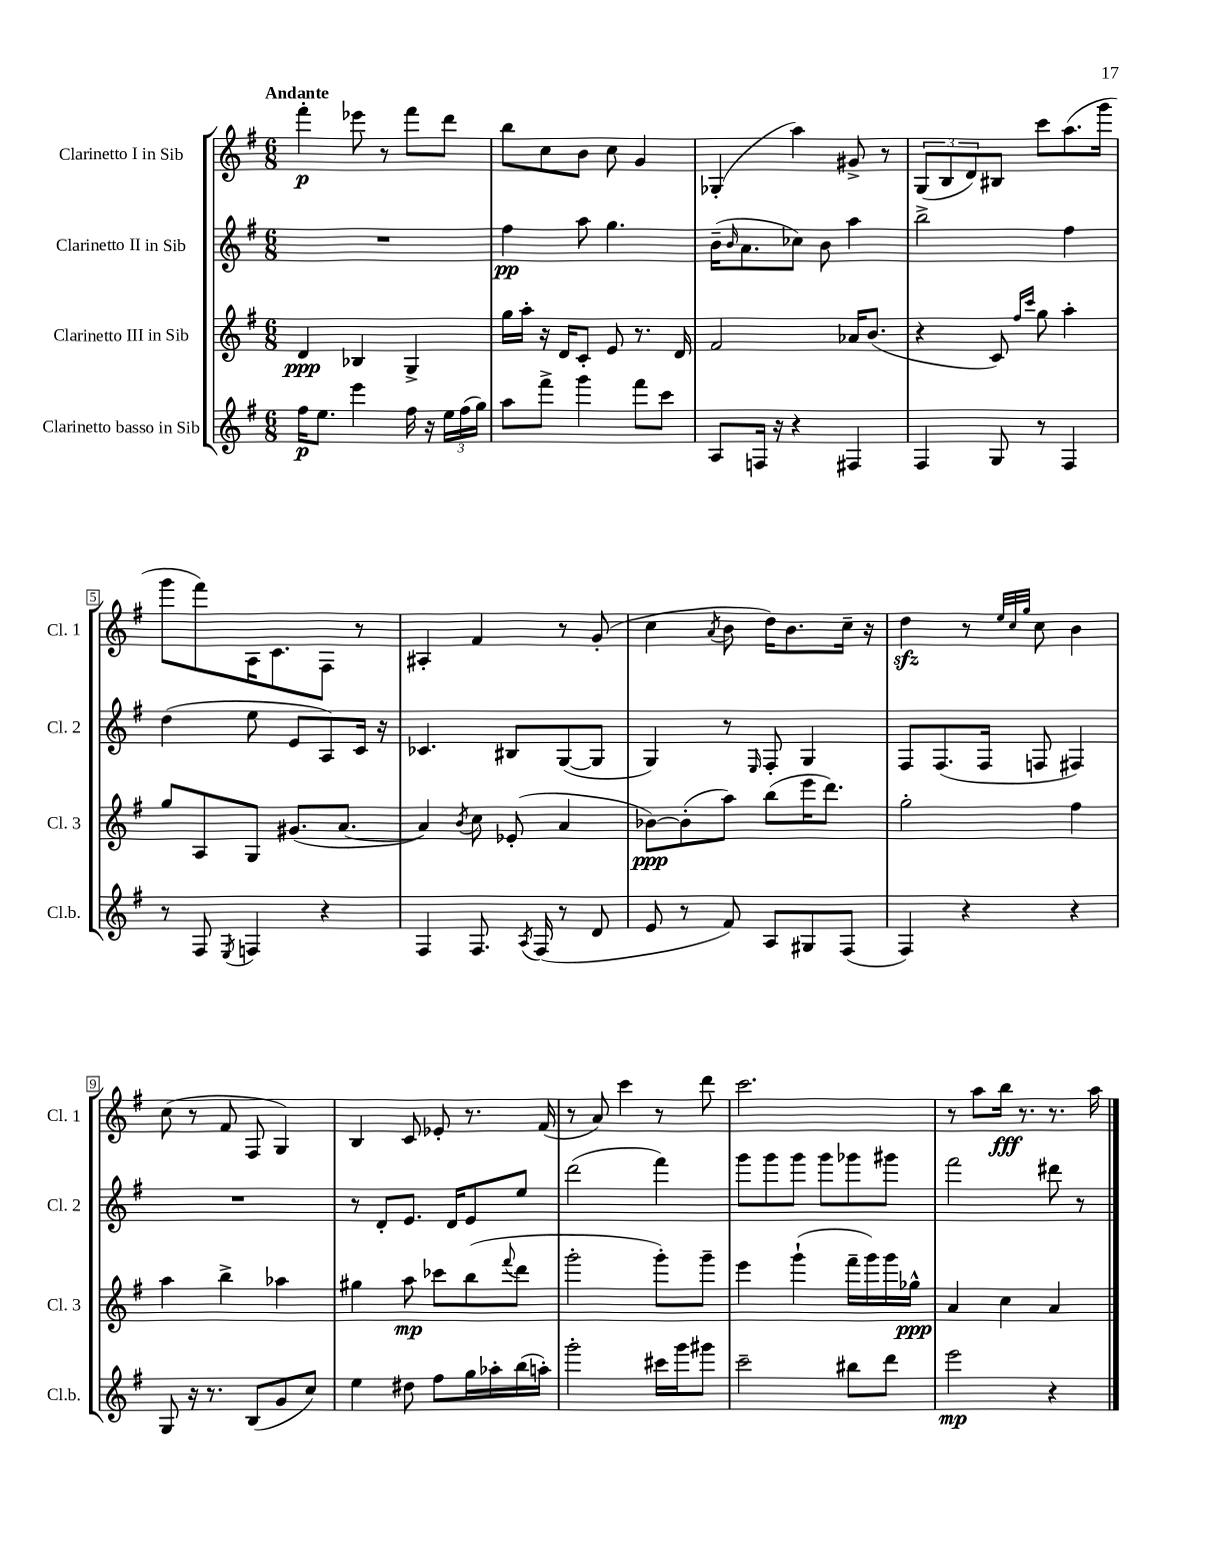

**kern	**kern	**kern	**kern
*staff4	*staff3	*staff2	*staff1
*clefG2	*clefG2	*clefG2	*clefG2
*k[f#]	*k[f#]	*k[f#]	*k[f#]
*M6/8	*M6/8	*M6/8	*M6/8
16ff#	4d	2.r	4fff#'
8.ee	.	.	.
4eee	4B-	.	8eee-
.	.	.	8r
16ff#	4G^	.	8fff#
16r	.	.	.
24ee	.	.	8ddd
(24ff#	.	.	.
24gg)	.	.	.
=	=	=	=
8aa	16gg	4ff#	8bb
.	16aa'	.	.
8fff#^	16r	.	8cc
.	16d	.	.
4ggg	8c'	8aa	8b
.	8e	4.gg	8cc
8fff#	8.r	.	4g
8ccc	.	.	.
.	16d	.	.
=	=	=	=
8A	2f#	(16b~	(4G-'
.	.	16qqb	.
.	.	8.a	.
16F	.	.	.
16r	.	.	.
4r	.	8cc-)	4aa)
.	.	8b	.
4F#	16a-	4aa	8g#^
.	(8.b	.	.
.	.	.	8r
=	=	=	=
4F#	4r	2bb^	(12G
.	.	.	12B
.	.	.	12d)
8G	8c)	.	8B#
.	16qqff#	.	.
.	16qqccc	.	.
8r	8gg	.	8ccc
4F#	4aa'	4ff#	(8.aa
.	.	.	16ggg
=	=	=	=
8r	8gg	(4dd	8ggg
8F#	8A	.	8fff#)
8qE	.	.	.
4F	8G	8ee	16A
.	.	.	8.c
.	(8.g#	8e	.
4r	.	8A)	8F#
.	[8.a	.	.
.	.	16c	8r
.	.	16r	.
=	=	=	=
4F#	4a])	4.c-	4A#'
.	8qb	.	.
8.F#	8cc	.	4f#
.	(8e-'	8B#	.
8qA	.	.	.
(16F#	.	.	.
8r	4a	([8G	8r
8d	.	8G]	(8g'
=	=	=	=
8e	[8b-)	4G)	4cc
8r	(8b-']	.	.
.	.	.	8qa
8f#)	8aa)	8r	8b
.	.	16qqE	.
8A	(8bb	8F#'	16dd)
.	.	.	8.b
8G#	16eee	4G	.
.	8.ddd)	.	.
(8F#	.	.	16cc~
.	.	.	16r
=	=	=	=
4F#)	2gg'	8F#	4dd
.	.	(8.F#	.
4r	.	.	8r
.	.	16F#	.
.	.	.	32qqee
.	.	.	32qqcc
.	.	.	32qqgg
.	.	8F	8cc
4r	4ff#	4F#)	4b
=	=	=	=
8G	4aa	2.r	(8cc
16r	.	.	8r
8.r	.	.	.
.	4bb^	.	8f#
(8B	.	.	8F#
8g	4aa-	.	4G)
8cc)	.	.	.
=	=	=	=
4ee	4gg#	8r	4B
.	.	8d'	.
8dd#	8aa	8.e	8c
8ff#	8ccc-	.	8e-'
.	.	16d	.
16gg	(8bb	8e	8.r
16aa-'	.	.	.
.	8qqfff#	.	.
(16bb	8ddd	8ee	.
16aa')	.	.	(16f#
=	=	=	=
2ggg'	2ggg'	(2ddd	8r
.	.	.	8a)
.	.	.	4ccc
16ccc#	8ggg')	4fff#)	8r
16ggg	.	.	.
8ggg#	8ggg~	.	8ddd
=	=	=	=
2ccc~	4eee	8ggg	2.ccc
.	.	8ggg	.
.	(4ggg`	8ggg	.
.	.	8ggg	.
8bb#	16fff#~	8ggg-	.
.	16ggg)	.	.
8ddd	16ggg	8ggg#	.
.	16gg-^^	.	.
=	=	=	=
2eee	4a	2fff#	8r
.	.	.	8aa
.	4cc	.	16bb
.	.	.	8.r
4r	4a	8ddd#	8.r
.	.	8r	.
.	.	.	16aa
==	==	==	==
*-	*-	*-	*-
